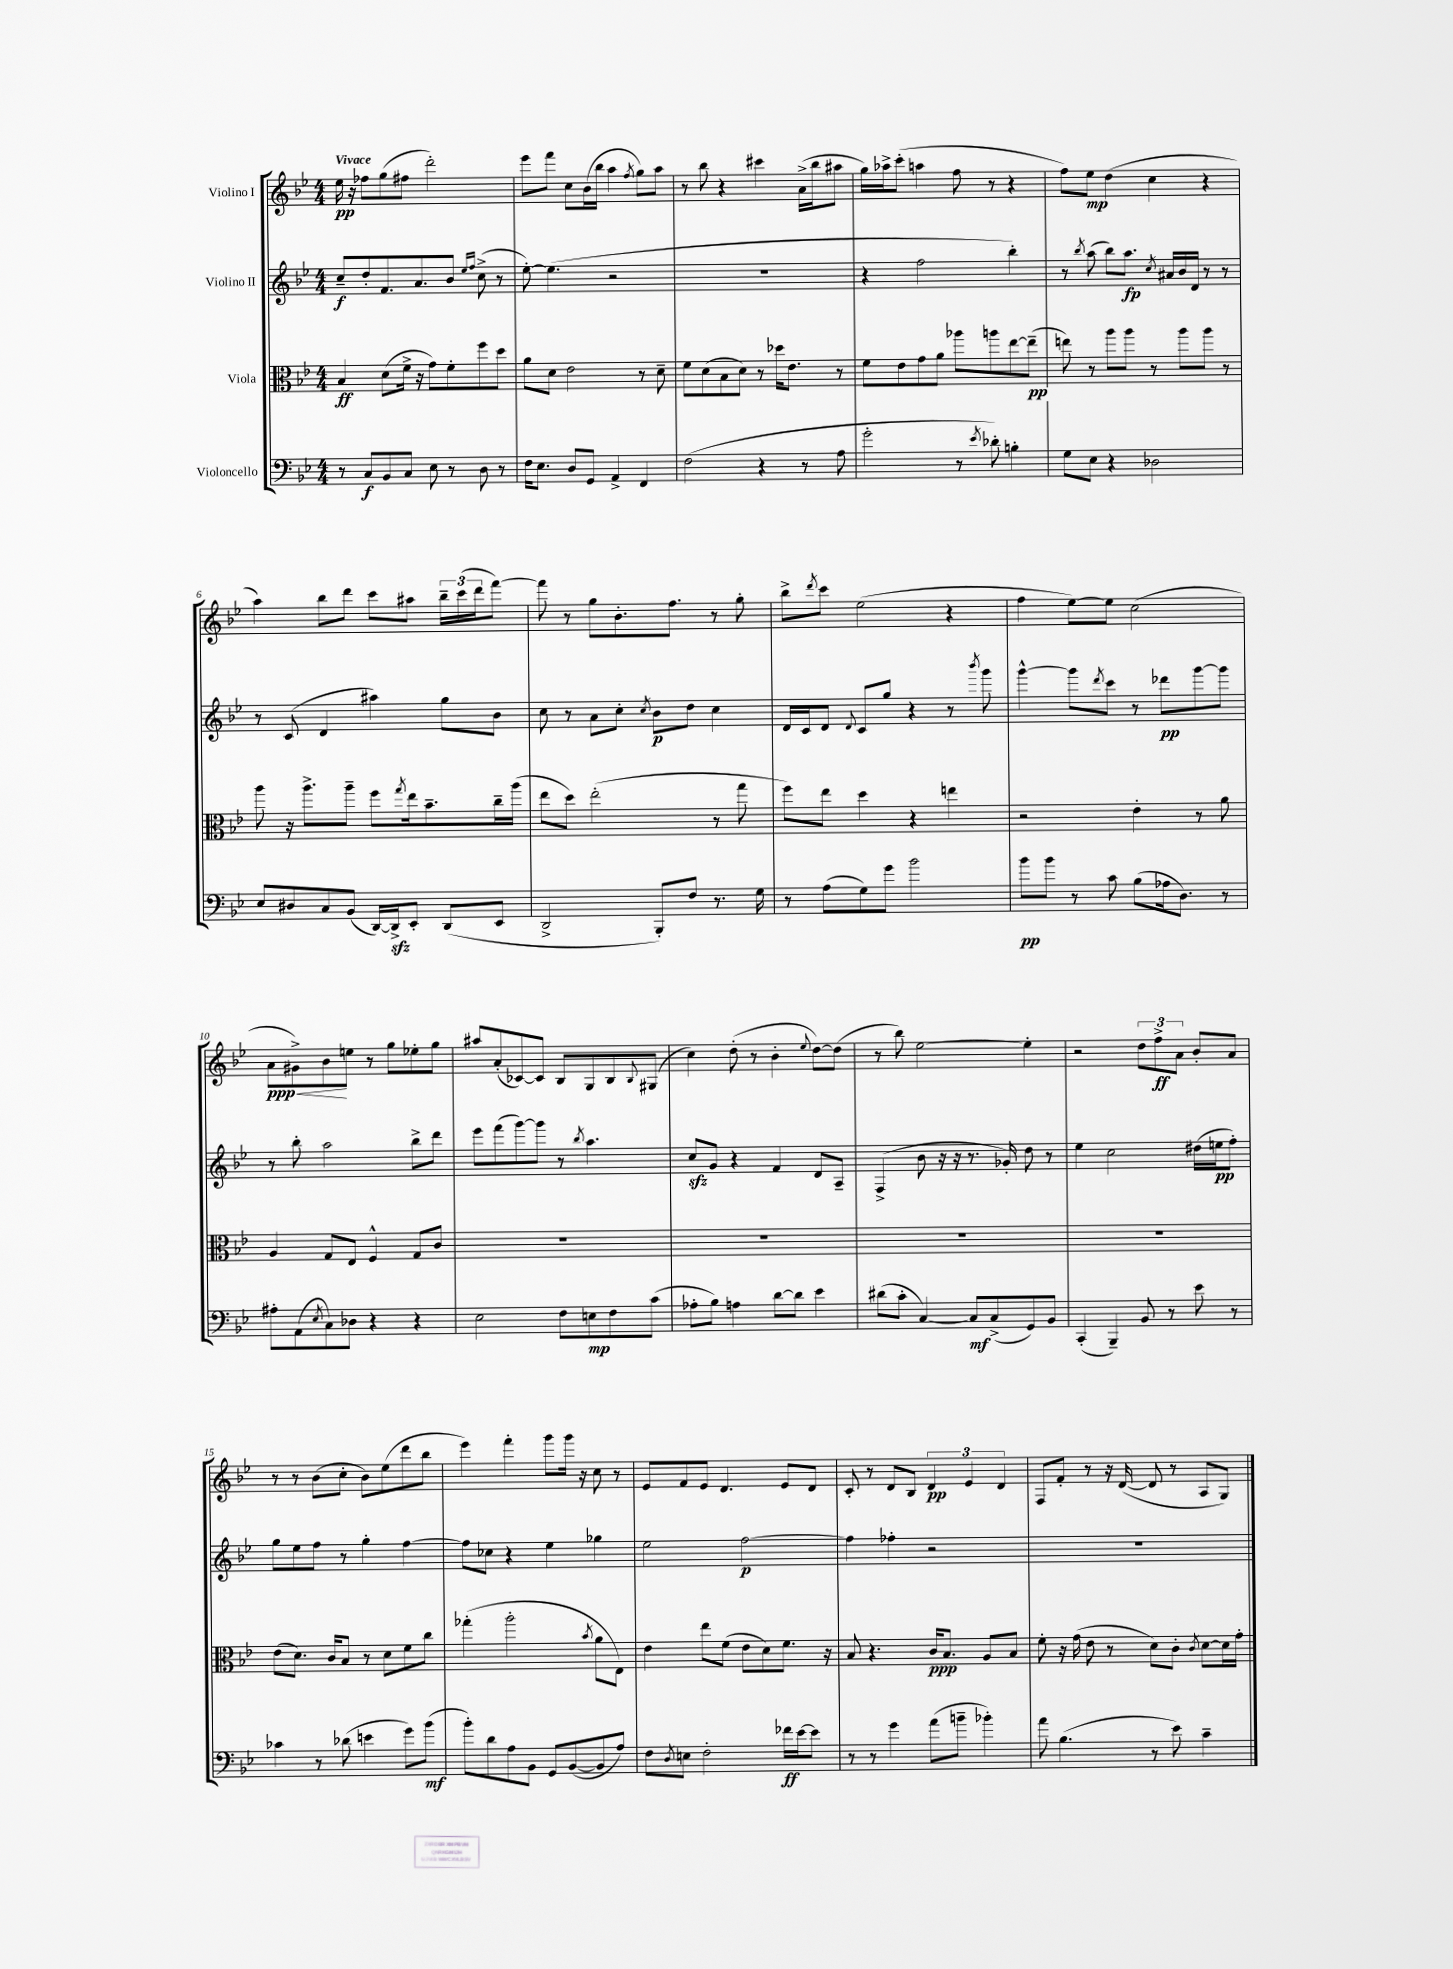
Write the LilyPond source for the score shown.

<<
\new StaffGroup <<
\new Staff = "s0" \with { instrumentName = "Violino I" } {
    \clef treble \key bes \major \numericTimeSignature \time 4/4 \tempo "Vivace"
    ees''16\pp r16 fes''8 g''8( fis''8 d'''2-.) |
    ees'''8 f'''8 c''8 bes'16( bes''16 a''4 \acciaccatura { f''8 } g''8) a''8 |
    r8 bes''8 r4 cis'''4 a'16->( bes''16 ais''8 |
    g''16) aes''16-> c'''8-.( a''4 f''8 r8 r4 |
    f''8) ees''8\mp d''4( c''4 r4 |
    a''4) bes''8 d'''8 c'''8 ais''8 \tuplet 3/2 { bes''16-- c'''16( d'''16 } f'''8~) |
    f'''8 r8 g''8 bes'8.-. f''8. r8 g''8-. |
    bes''8-> \acciaccatura { d'''8 } c'''8 ees''2( r4 |
    f''4 ees''8~) ees''8 c''2( |
    a'8\ppp\< gis'8->) bes'8\! e''8 r8 g''8 ees''8-. g''8 |
    ais''8 a'8-.( ces'8~) ces'8 bes8 g8 bes8 \appoggiatura { bes8 } gis8( |
    c''4) d''8-.( r8 bes'4-. \appoggiatura { ees''8 } d''8~) d''8( |
    r8 bes''8) ees''2~ ees''4-. |
    r2 \tuplet 3/2 { d''8 f''8->\ff a'8 } bes'8-. a'8 |
    r8 r8 bes'8( c''8-. bes'8) ees''8( d'''8 bes''8 |
    ees'''4) f'''4-. g'''8 g'''16 r16 c''8 r8 |
    ees'8 f'8 ees'8 d'4. ees'8 d'8 |
    c'8-. r8 d'8 bes8 \tuplet 3/2 { d'4\pp ees'4 d'4 } |
    f8 f'8-. r8 r16 d'16~( d'8 r8 a8 g8) \bar "|." |
}
\new Staff = "s1" \with { instrumentName = "Violino II" } {
    \clef treble \key bes \major \numericTimeSignature \time 4/4
    c''8--\f d''8-. f'8. a'8. bes'8 \grace { ees''16 f''16 } c''8->( r8 |
    ees''8~-.) ees''4.( r2 |
    R1 |
    r4 f''2 bes''4-.) |
    r8 \acciaccatura { bes''8 } a''8( bes''8) a''8.\fp \acciaccatura { c''8 } ais'16 bes'16 d'16 r8 r8 |
    r8 c'8( d'4 ais''4) g''8 bes'8 |
    c''8 r8 a'8 c''8-. \acciaccatura { c''8 } bes'8\p d''8 c''4 |
    d'16 c'16 d'8 \appoggiatura { d'8 } c'8 g''8 r4 r8 \acciaccatura { bes'''8 } g'''8 |
    g'''4~-^ g'''8 \acciaccatura { d'''8 } c'''8 r8 des'''8\pp g'''8~ g'''8 |
    r8 bes''8-. a''2 bes''8-> d'''8 |
    ees'''8 f'''8( g'''8~) g'''8 r8 \acciaccatura { bes''8 } a''4. |
    c''8\sfz g'8 r4 f'4 d'8 a8-- |
    f4->( bes'8 r16 r16 r8. ges'16-.) d''8 r8 |
    ees''4 c''2 dis''16( e''16\pp f''8-.) |
    g''8 ees''8 f''8 r8 g''4-. f''4~ |
    f''8 ces''8 r4 ees''4 ges''4 |
    ees''2 f''2~\p |
    f''4 fes''4-. r2 |
    R1 \bar "|." |
}
\new Staff = "s2" \with { instrumentName = "Viola" } {
    \clef alto \key bes \major \numericTimeSignature \time 4/4
    bes4\ff d'8( f'16-> r16 g'8) f'8-. f''8 d''8 |
    a'8 d'8 ees'2 r8 d'8-- |
    f'8 d'8( bes8 d'8) r8 des''16 ees'8. r8 |
    f'8 ees'8 g'8 a'8 aes''8 a''8 ees''8~ ees''8--\pp( |
    e''8) r8 a''8 a''8 r8 a''8 a''8 r8 |
    a''8 r16 a''8.-> a''8-- f''8 \acciaccatura { g''8 } ees''16 bes'8.-- c''16-- a''16( |
    ees''8 d''8) ees''2-.( r8 g''8 |
    f''8) ees''8 d''4 r4 e''4 |
    r2 ees'4-. r8 a'8 |
    a4 g8 ees8 f4-^ g8 c'8 |
    R1 |
    R1 |
    R1 |
    R1 |
    ees'8( d'8.) c'16 bes8 r8 d'8 f'8 c''8 |
    ges''4-.( a''2-. \acciaccatura { bes'8 } a'8 ees8) |
    ees'4 ees''8 f'8( ees'8 d'8) f'8. r16 |
    bes8 r4. c'16\ppp bes8. a8 bes8 |
    f'8-. r16 g'16( ees'8 r8 d'8) c'8-. \acciaccatura { c'8 } d'8~ d'16 g'16-. \bar "|." |
}
\new Staff = "s3" \with { instrumentName = "Violoncello" } {
    \clef bass \key bes \major \numericTimeSignature \time 4/4
    r8 c8\f bes,8 c8 ees8 r8 d8 r8 |
    f16 ees8. d8 g,8 a,4-> f,4 |
    f2( r4 r8 a8 |
    g'2-. r8 \acciaccatura { ees'8 } des'8-.) b4-. |
    g8 ees8 r4 des2 |
    ees8 dis8 c8 bes,8( d,16~) d,16->\sfz ees,8-. d,8( ees,8 |
    d,2-> bes,,8-.) f8 r8. g16 |
    r8 a8( g8) g'8 bes'2 |
    bes'8\pp bes'8 r8 c'8 bes8( aes16 d8.) r8 |
    ais8-. a,8( \acciaccatura { ees8 } c8) des8 r4 r4 |
    ees2 f8 e8\mp f8 c'8( |
    aes8-. bes8) a4 d'8~ d'8 ees'4 |
    dis'8( c'8-. c4~) c8\mf c8->( g,8) bes,8 |
    c,4-.( bes,,4--) bes,8 r8 ees'8 r8 |
    ces'4 r8 des'8( e'4 g'8) bes'8\mf( |
    bes'8-.) d'8 a8 bes,8 g,8 bes,8~( bes,8 a8) |
    f8 \acciaccatura { d8 } e8 f2-. fes'16\ff ees'16~ ees'8 |
    r8 r8 g'4 a'8( b'8-- bes'4-.) |
    a'8 bes4.( r8 ees'8) c'4-- \bar "|." |
}
>>
>>
